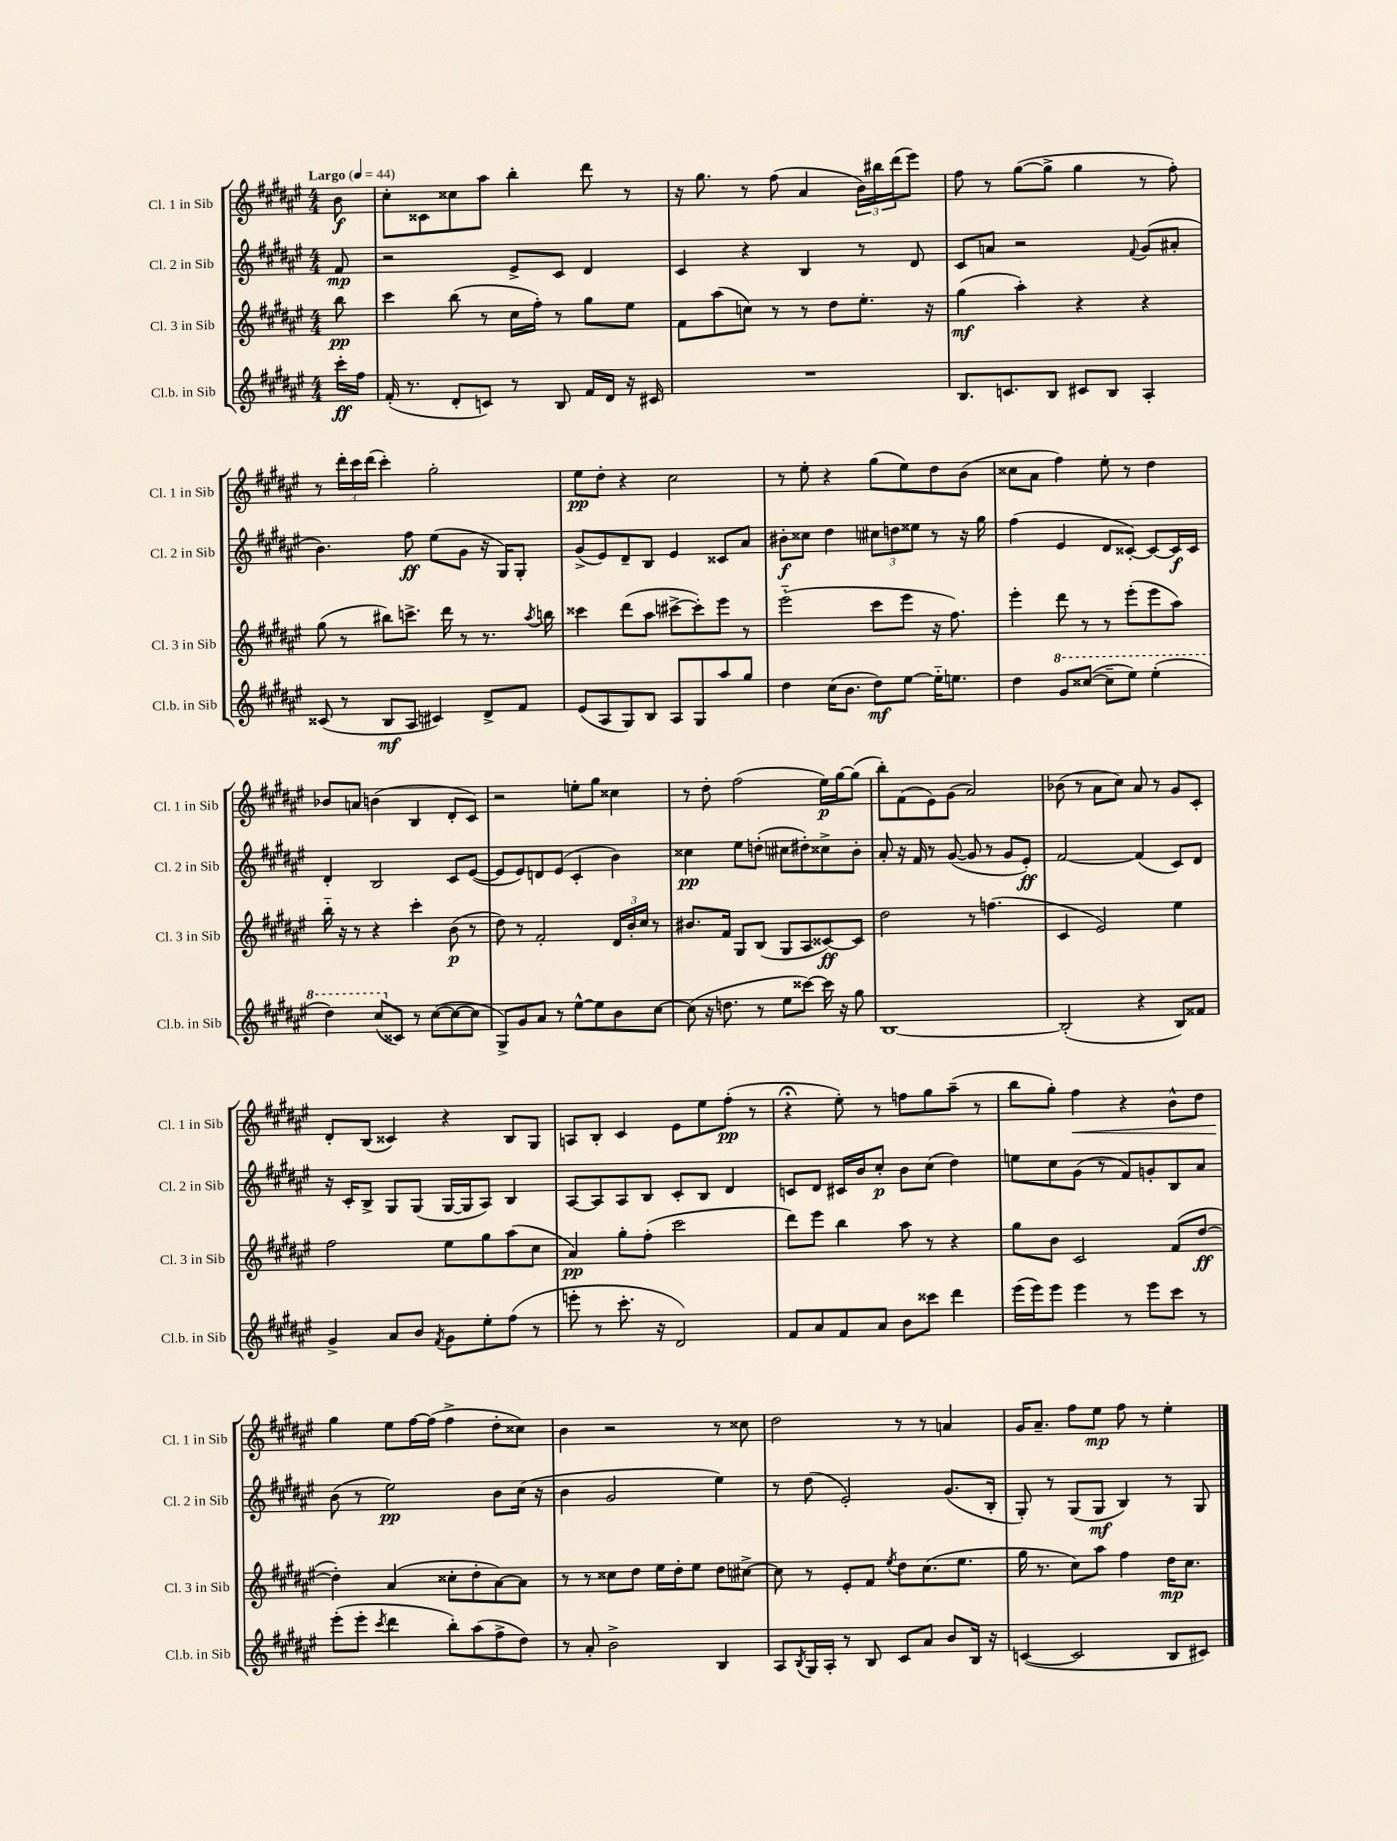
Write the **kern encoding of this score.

**kern	**kern	**kern	**kern
*staff4	*staff3	*staff2	*staff1
*clefG2	*clefG2	*clefG2	*clefG2
*k[f#c#g#d#a#e#]	*k[f#c#g#d#a#e#]	*k[f#c#g#d#a#e#]	*k[f#c#g#d#a#e#]
*M4/4	*M4/4	*M4/4	*M4/4
*MM44	*MM44	*MM44	*MM44
16ccc#'\LL	8bb\	8f#/	8b\
16ff#\JJ	.	.	.
=	=	=	=
(16f#'/	4ccc#\	2r	8cc#'\L
8.r	.	.	.
.	.	.	8c##\
8d#'/L	(8bb\	.	8cc##\
8c/J)	8r	.	8aa#\J
8r	16cc#\LL	8e#^/L	4bb'\
.	16ff#'\JJ)	.	.
8B/	8r	8c#/J	.
16f#/LL	8gg#\L	4d#/	8ddd#\
16d#/JJ	.	.	.
16r	8ee#\J	.	8r
16c#/	.	.	.
=	=	=	=
1r	8f#\L	4c#/	16r
.	.	.	8.gg#\
.	(8aa#\	.	.
.	8cc\J)	4r	8r
.	8r	.	(8ff#\
.	8r	4B/	4a#/
.	8dd#\L	.	.
.	8.ee#'\J	8r	24b\LL)
.	.	.	24bb#\
.	.	.	(24ddd#\J
.	.	8d#/	8eee#\J)
.	16r	.	.
=	=	=	=
8.B/L	(4gg#\	8c#/L	8ff#\
.	.	8a/J	8r
8.c/	.	.	.
.	4aa#'\)	2r	([8gg#\L
8B/J	.	.	8gg#^\]J
8c#/L	4r	.	4gg#\
8B/J	.	.	.
.	.	8qqf#/	.
4A#'/	4r	(8g#/L	8r
.	.	8a#'/J	8ff#'\)
=	=	=	=
(8c##/	(8gg#\	4.b\)	8r
8r	8r	.	24ddd#'\LL
.	.	.	24ccc#\
.	.	.	(24ddd#\JJ
8B/L	8bb#\L)	.	4ccc#'\)
8A#/J	8.ccc^\J	8ff#\	.
4c#/)	.	(8ee#\L	2gg#'\
.	16ddd#\	.	.
.	8r	8g#\J	.
8d#^/L	8.r	16r	.
.	.	16G#/LK)	.
8f#/J	.	8G#'/J	.
.	8qaa#/	.	.
.	16bb\	.	.
=	=	=	=
(8e#/L	4ccc##\	(8g#^/L	8ee#\L
8A#/	.	8e#/)	8dd#'\J
8G#/)	(8ddd#\L	8d#~/	4r
8B/J	8aa#\J	8B/J	.
8A#/L	[8ccc#^\L	4e#/	2cc#\
8G#/	8ccc#'\])	.	.
8aa#/	8eee#\J	8c##/L	.
8gg#/J	8r	8a#/J	.
=	=	=	=
4dd#\	(2eee#'~\	8b#'\L	8r
.	.	8cc##\J	8ee#'\
(16cc#\LK	.	4dd#\	4r
8.b\J	.	.	.
8dd#\L)	8ccc#\L	12cc#\L	(8gg#\L
.	.	12dd\	.
[8ee#\J	8eee#\J	.	8ee#\)
.	.	12ee##\J	.
16ee#'~\]LK	16r	8r	8dd#\
8.ee\J	8.ff#\)	.	.
.	.	16r	(8b\J
.	.	16gg#\	.
=	=	=	=
4dd#\	4eee#'\	(4ff#\	8cc##\L
.	.	.	8a#\J
8gg#/L	8ddd#\	4e#/	4ff#\)
([8ccc##/J	8r	.	.
8ccc##~\]L	8r	8d#/L	8ee#'\
8eee#\J)	(8eee#'\L	[8c##'/J)	8r
(4eee#'\	8eee#\	8c##/_L	4dd#\
.	8aa#\J)	16c##/]L	.
.	.	16c##/JJ	.
=	=	=	=
4ddd#\)	16bb'~\	4d#'/	8b-/L
.	16r	.	.
.	8r	.	8a/J
(8ccc#/L	4r	2B/	(4b\
8c##/J)	.	.	.
8r	4ccc#'\	.	4B/
([8cc#\L	.	.	.
8cc#\_	(8b\	8c#/L	8d#'/L
8cc#\]J	8r	([8e#/J	8c#/J)
=	=	=	=
8G#^/L)	8dd#\)	8e#/]L	2r
8g#/	8r	8e#/)	.
8a#/J	2f#'/	8d/	.
8r	.	(8e#/J	.
[8ee#^^\L	.	4c#'/	8ee'\L
8ee#\]	.	.	8gg#\J
8b\	24d#/LL	4b\)	4cc##\
.	24b'/	.	.
.	24cc#/JJ	.	.
[8cc#\J	8r	.	.
=	=	=	=
(8cc#\]	8.b#/L	4cc##\	8r
16r	.	.	8dd#'\
8.dd\	16f#/Jk	.	.
.	8G#/L	8ee#\L	(2ff#\
8r	(8B/J	(8dd'\J	.
8ee#\L	8G#/L	8cc#\L	.
[8ccc##\J)	8A#/	8dd#'\)	.
16ccc##\]	[8c##/)	8cc##^\	16ee#\LL)
16r	.	.	[16gg#\J
8gg#\	8c##/]J	8b'\J	(8gg#\]J
=	=	=	=
[1B	2dd#\	8a#'/	8bb'\L)
.	.	16r	(8f#\
.	.	16f#/	.
.	.	8r	8e#\)
.	.	([8g#/	(8g#\J
.	8r	8g#/]	2a#/)
.	(4.ff\	8r	.
.	.	8g#/L	.
.	.	8e#'/J)	.
=	=	=	=
(2B'/]	4c#/	[2f#/	(8b-\
.	.	.	8r
.	2e#/)	.	8a#\L
.	.	.	8cc#\J)
4r	.	(4f#/]	8a#/
.	.	.	8r
8B/L)	4ee#\	8c#/L)	8g#/L
8f##/J	.	8d#/J	8c#'/J
=	=	=	=
4g#^/	2ff#\	16r	8d#'/L
.	.	16c#'/LK	.
.	.	8B^/J	(8B/J
8a#/L	.	8G#/L	4c##/)
8b/J	.	(8G#/J	.
8qf#/	.	.	.
8g#\L	8ee#\L	[16G#/LL	4r
.	.	16G#/]J	.
8ee#'\	8gg#\	8A#/J)	.
(8ff#\J	(8aa#\	4B/	8B/L
8r	8cc#\J	.	8G#/J
=	=	=	=
8eee'\	4a#/)	[8A#/L	8A/L
8r	.	8A#/]	8B'/J
8.ccc#'\	8gg#'\L	8A#/	4c#/
.	(8ff#'\J	8B/J	.
16r	.	.	.
2d#/)	2ccc#\	8c#'/L	8e#\L
.	.	8B/J	8ee#\
.	.	4d#/	(8ff#'\J
.	.	.	8r
=	=	=	=
8f#/L	8ddd#\L)	8c/L	4r;
8a#/	8eee#\J	8d#/J	.
8f#/	4bb\	16c#/LL	8ee#'\)
.	.	16b/J	.
8a#/J	.	8cc#'/J	8r
8b\L	8aa#\	8b\L	8ff\L
8ccc##\J	8r	(8cc#\J	8gg#\
4ddd#\	4r	4dd#\)	(8aa#~\J
.	.	.	8r
=	=	=	=
(16eee#\LL	8gg#\L	8ee\L	8bb\L
16eee#\J)	.	.	.
8eee#\J	8b\J	8cc#\	8gg#'\J)
4eee#\	2c#/	(8g#\J	4ff#\
.	.	8r	.
8r	.	8f#/L)	4r
8eee#\L	.	8g'/	.
8ccc#\J	(8f#/L	8B/	8b^^\L
8r	[8dd#/J	8a#/J	8dd#\J
=	=	=	=
(8eee#'\L	4dd#'\])	(8b\	4gg#\
8eee#'\J	.	8r	.
8qccc#/	.	.	.
4ddd#\	(4a#/	2ee#\)	8ee#\L
.	.	.	[16ff#\L
.	.	.	(16ff#\]JJ
8bb'\L)	8cc##'\L	.	4ff#^\
(8aa#\	8dd#'\	.	.
8ff#^\	[8a#\)	8b\L	8dd#'\L
8dd#\J)	8a#\]J	(16cc#\Jk	8cc##\J)
.	.	16r	.
=	=	=	=
8r	8r	4b\	4b\
8a#'/	8r	.	.
2b^\	8cc##\L	2g#/	2r
.	8dd#\J	.	.
.	16ee#\LL	.	.
.	16dd#'\J	.	.
.	8ee#\J	.	.
4B/	8dd#\L	4ee#\)	8r
.	[8cc#^\J	.	8cc##\
=	=	=	=
8A#/L	8cc#\]	8r	2dd#\
8qB/	.	.	.
16G#/L	8r	(8dd#\	.
16A#'/JJ	.	.	.
8r	8e#'/L	2e#'/)	.
8B/	8f#/J	.	.
.	8qee#/	.	.
8c#/L	8dd#\L	.	8r
8a#/J	(8.cc#\	.	8r
8b/L	.	(8.g#/L	4a/
.	8.ee#\J	.	.
16B/Jk	.	.	.
16r	.	16B'/Jk	.
=	=	=	=
([4c/	16gg#\	8G#'/)	16g#/LK
.	8.r	.	8.a#~/J
.	.	8r	.
2c/]	8cc#\L)	(8G#/L	8ff#\L
.	8aa#\J	8G#/J	8ee#\J
.	4ff#\	4B/)	8ff#\
.	.	.	8r
8B/L	16dd#\LK	8r	4ee#'\
.	8.cc#\J	.	.
8c#/J)	.	8G#/	.
==	==	==	==
*-	*-	*-	*-
